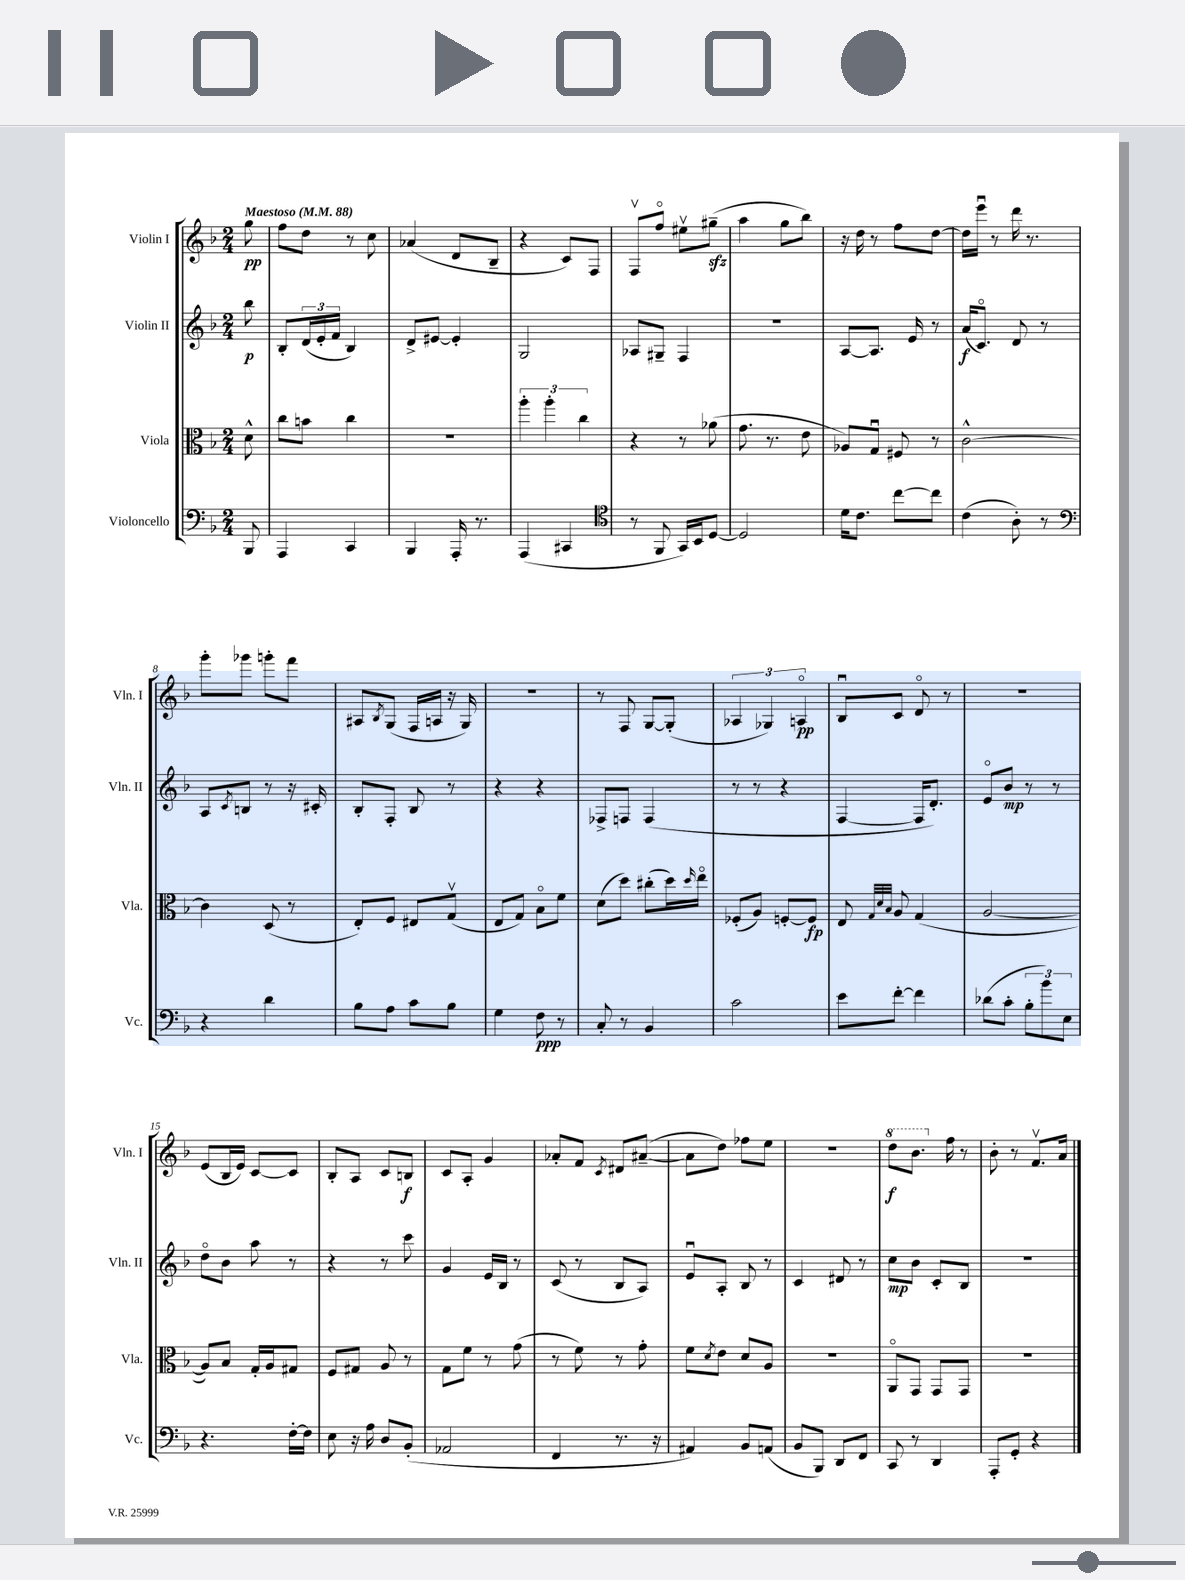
<<
\new StaffGroup <<
\new Staff = "s0" \with { instrumentName = "Violin I" shortInstrumentName = "Vln. I" } {
    \clef treble \key f \major \numericTimeSignature \time 2/4 \partial 8 \tempo "Maestoso" 4 = 88
    g''8\pp |
    f''8 d''8 r8 c''8 |
    aes'4( d'8 bes8-- |
    r4 c'8) f8 |
    f8\upbow f''8\flageolet eis''8\upbow gis''8--\sfz( |
    a''4 g''8 bes''8) |
    r16 d''16 r8 f''8 d''8~ |
    d''16 e'''16\downbow r8 d'''16 r8. |
    g'''8-. ges'''8 g'''8-. f'''8 |
    ais8 \acciaccatura { bes8 } g8( f16 a16 r16 g16) |
    r2 |
    r8 f8 g8~ g8-.( |
    \tuplet 3/2 { aes4 ges4) a4\flageolet\pp } |
    bes8\downbow c'8 d'8\flageolet r8 |
    r2 |
    e'8( bes16 e'16) c'8~ c'8 |
    bes8-. a8 c'8 b8\f |
    c'8 a8-. g'4 |
    aes'8-. f'8 \acciaccatura { c'8 } dis'8 ais'8~--( |
    ais'8 d''8) fes''8 e''8 |
    r2 |
    \ottava #1 d'''8\f bes''8. \ottava #0 f''16 r8 |
    bes'8-. r8 f'8.\upbow a'16 \bar "|." |
}
\new Staff = "s1" \with { instrumentName = "Violin II" shortInstrumentName = "Vln. II" } {
    \clef treble \key f \major \numericTimeSignature \time 2/4 \partial 8
    bes''8\p |
    bes8-. \tuplet 3/2 { d'16( e'16-. f'16 } bes4) |
    d'8-> eis'8~ eis'4-. |
    g2 |
    aes8 gis8-- f4 |
    r2 |
    a8~ a8. e'16 r8 |
    a'16\f( c'8.\flageolet) d'8 r8 |
    a8 \acciaccatura { c'8 } b8 r8 r16 cis'16-. |
    bes8-. f8-. bes8 r8 |
    r4 r4 |
    fes8-> f8 f4( |
    r8 r8 r4 |
    f4~ f16 d'8.-.) |
    e'8\flageolet bes'8\mp r8 r8 |
    d''8\flageolet bes'8 a''8 r8 |
    r4 r8 c'''8 |
    g'4 e'16 bes16 r8 |
    c'8( r8 bes8 a8) |
    e'8\downbow a8-. bes8 r8 |
    c'4 dis'8 r8 |
    c''8\mp bes'8 c'8-. bes8 |
    r2 \bar "|." |
}
\new Staff = "s2" \with { instrumentName = "Viola" shortInstrumentName = "Vla." } {
    \clef alto \key f \major \numericTimeSignature \time 2/4 \partial 8
    d'8-^ |
    c''8 b'8 c''4 |
    R2 |
    \tuplet 3/2 { a''4-. a''4-. c''4 } |
    r4 r8 aes'8( |
    g'8. r8. e'8 |
    aes8) g8\downbow fis8 r8 |
    c'2~-^ |
    c'4 d8( r8 |
    e8-.) f8 eis8 g8\upbow( |
    e8 g8) bes8\flageolet f'8 |
    d'8( d''8) cis''8-.( d''16) \grace { d''16 } e''16\flageolet |
    fes8-.( a8) f8~-. f8\fp |
    e8 \grace { g32 d'32 bes32 } a8 g4( |
    a2~ |
    a8) bes8 g16-. a16 gis8 |
    f8 gis8 a8 r8 |
    g8 f'8 r8 g'8( |
    r8 f'8) r8 g'8-. |
    f'8 \acciaccatura { d'8 } e'8 d'8 a8 |
    r2 |
    a,8\flageolet g,8 g,8 g,8 |
    R2 \bar "|." |
}
\new Staff = "s3" \with { instrumentName = "Violoncello" shortInstrumentName = "Vc." } {
    \clef bass \key f \major \numericTimeSignature \time 2/4 \partial 8
    bes,,8 |
    a,,4 c,4 |
    bes,,4 a,,16-. r8. |
    a,,4( cis,4 |
    \clef tenor r8 f,8 g,16) bes,16 d8~ |
    d2 |
    d'16 c'8. c''8~ c''8 |
    c'4( a8-.) r8 |
    \clef bass r4 d'4 |
    bes8 a8 c'8 bes8 |
    g4 f8\ppp r8 |
    c8-. r8 bes,4 |
    c'2 |
    e'8 f'8~-. f'4 |
    des'8( c'8-. \tuplet 3/2 { bes8-. bes'8) e8 } |
    r4. f16~-. f16 |
    e8 r16 a16 d8 bes,8-.( |
    aes,2 |
    f,4 r8. r16 |
    ais,4) bes,8 a,8( |
    bes,8 bes,,8) d,8 f,8 |
    c,8 r8 d,4 |
    a,,8-. g,8-. r4 \bar "|." |
}
>>
>>
